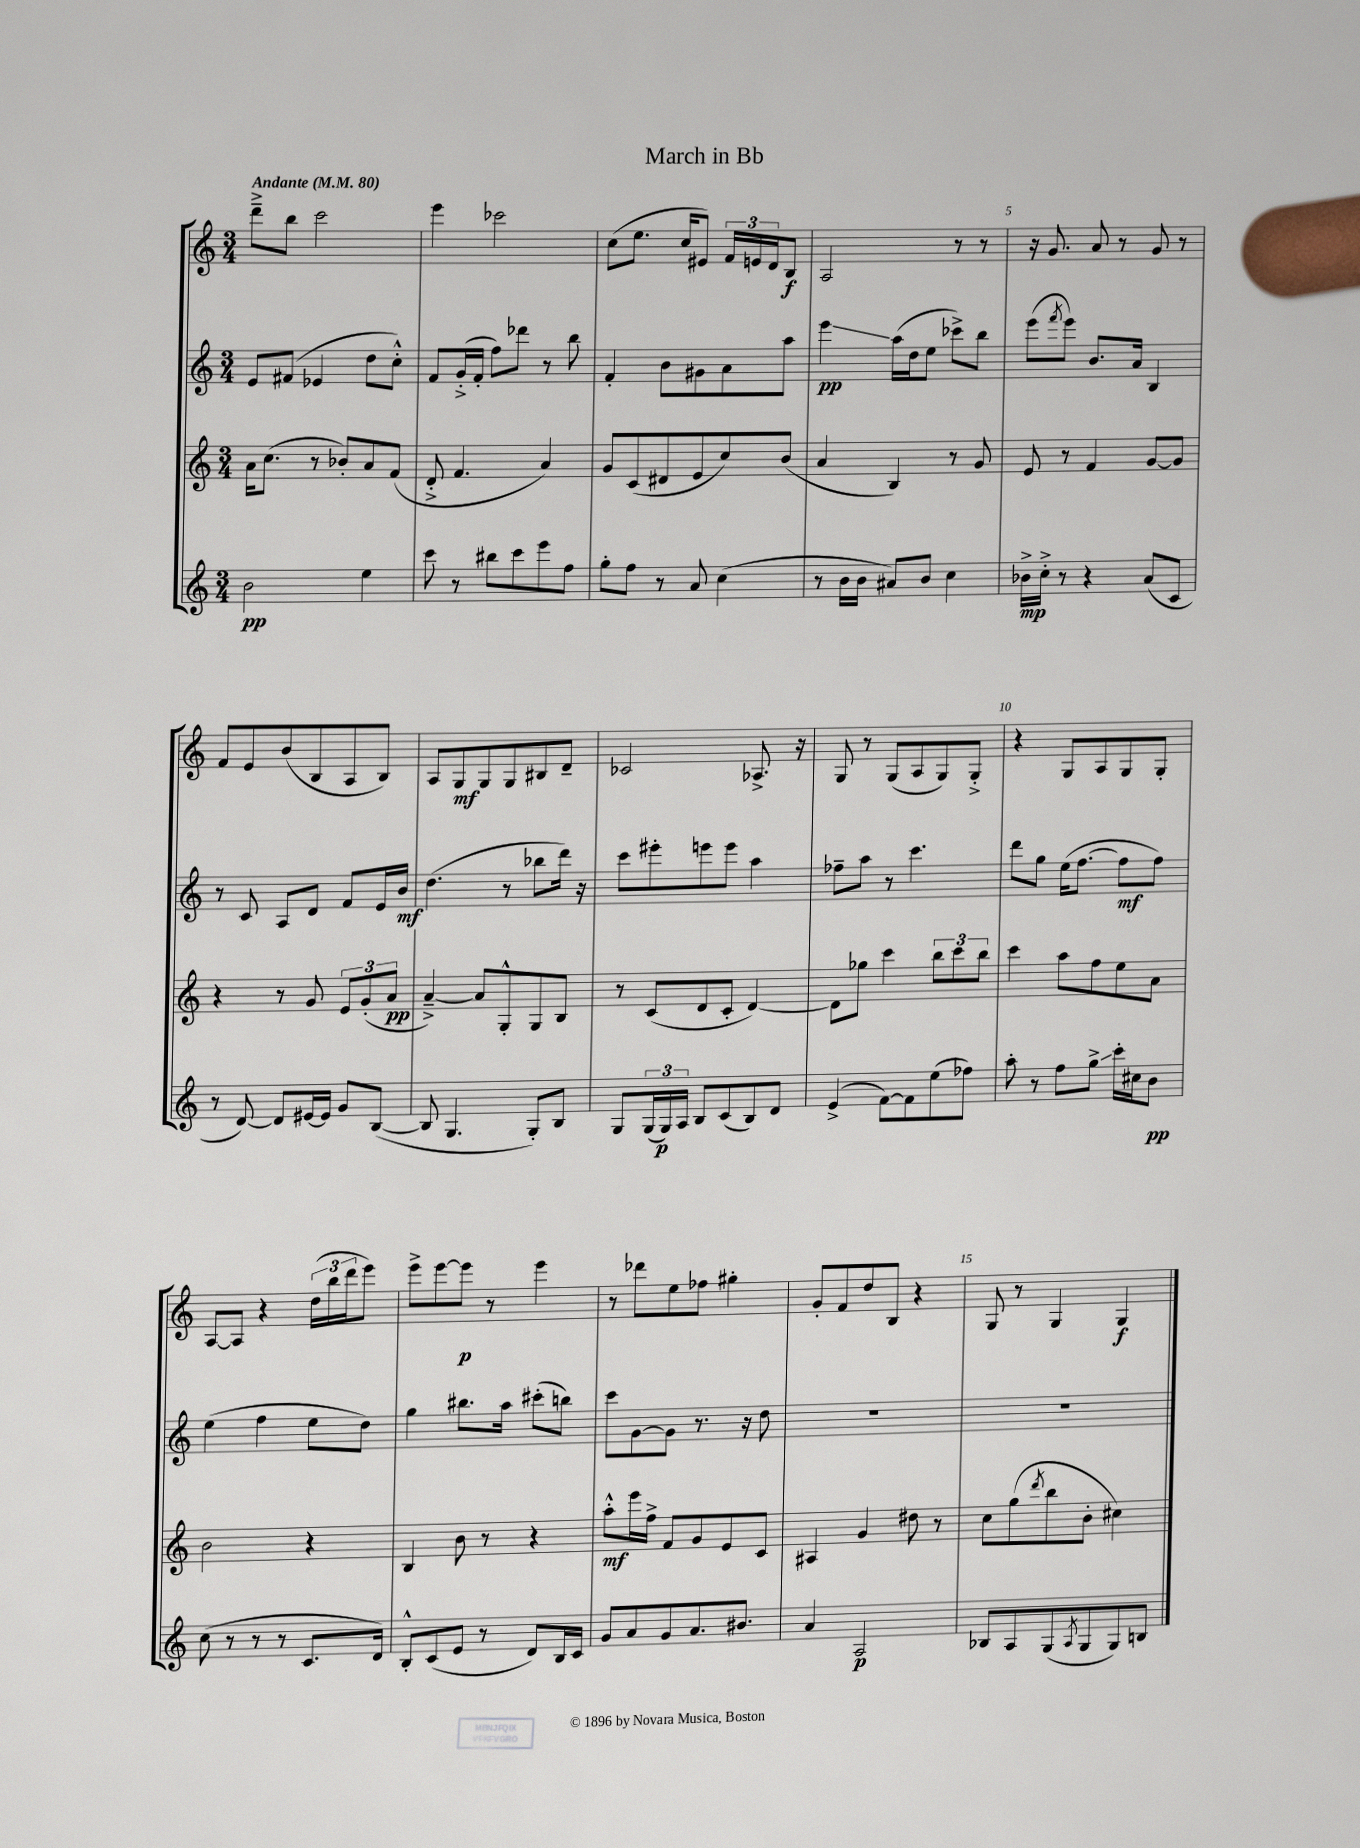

**kern	**kern	**kern	**kern
*staff4	*staff3	*staff2	*staff1
*clefG2	*clefG2	*clefG2	*clefG2
*k[]	*k[]	*k[]	*k[]
*M3/4	*M3/4	*M3/4	*M3/4
*MM80	*MM80	*MM80	*MM80
2b	16a	8e	8ddd~^
.	(8.cc	.	.
.	.	(8f#	8bb
.	8r	4e-	2ccc
.	8b-')	.	.
4ee	8a	8dd	.
.	(8f	8cc'^^)	.
=	=	=	=
8ccc	8d'^	8f	4eee
8r	4.f	(16g'^	.
.	.	16f'	.
8bb#	.	8ff)	2ccc-
8ccc	.	8ddd-	.
8eee	4a)	8r	.
8ff	.	8bb	.
=	=	=	=
8gg'	8g	4f'	(8cc
8ff	(8c	.	8.ee
8r	8d#	8b	.
.	.	.	16cc
8a	8e	8g#	8e#)
(4cc	8cc)	8a	24f
.	.	.	24e
.	.	.	24d
.	(8b	8aa	8B
=	=	=	=
8r	4a	4eee	2A
16b	.	.	.
16b	.	.	.
8a#)	4B)	(16aa	.
.	.	16dd	.
8b	.	8ee	.
4cc	8r	8ccc-^)	8r
.	8g	8bb	8r
=	=	=	=
16b-^	8e	(8eee	16r
16cc'^	.	.	8.g
.	.	8qfff	.
8r	8r	8eee)	.
4r	4f	8.b	8a
.	.	.	8r
.	.	16a	.
(8a	[8g	4B	8g
8c	8g]	.	8r
=	=	=	=
8r	4r	8r	8f
[8d)	.	8c	8e
8d]	8r	8A	(8b
[16e#	8g	8d	8B
16e#]	.	.	.
8g	12e	8f	8A
.	(12g'	.	.
([8B	.	16e	8B)
.	12a	.	.
.	.	16b	.
=	=	=	=
8B]	[4a~^)	(4.dd	8A
4.G	.	.	8G
.	8a]	.	8G
.	8G'^^	8r	8G
8G')	8G	8bb-	8B#
8B	8B	16ddd)	8d~
.	.	16r	.
=	=	=	=
8G	8r	8ccc	2c-
(24G	(8c	8eee#'	.
24G)	.	.	.
24A	.	.	.
8B	8d	8eee	.
(8c	8c'	8eee	.
8B)	[4d)	4aa	8.A-^
8d	.	.	.
.	.	.	16r
=	=	=	=
(4e^	8d]	8ff-~	8G
.	8gg-	8aa	8r
[8f)	4ccc	8r	(8G
8f]	.	4.ccc	8A
(8ee	12bb	.	8G)
.	12ccc	.	.
8ff-)	.	.	8G'^
.	12bb	.	.
=	=	=	=
8aa'	4ccc	8ddd	4r
8r	.	8gg	.
8ff	8aa	(16ee	8G
.	.	[8.ff	.
8gg^	8ff	.	8A
16ccc'	8ee	8ff]	8G
16cc#	.	.	.
8b	8a	8ff)	8G'
=	=	=	=
(8cc	2b	(4ee	[8A
8r	.	.	8A]
8r	.	4ff	4r
8r	.	.	.
8.c	4r	8ee	(24dd
.	.	.	24bb
.	.	.	24ddd
.	.	8dd)	8eee)
16d)	.	.	.
=	=	=	=
8B'^^	4B	4gg	8eee^
(8c	.	.	[8eee
8e	8b	8.bb#	8eee]
8r	8r	.	8r
.	.	16aa	.
8d)	4r	(8ccc#'	4eee
16B	.	8bb)	.
16c	.	.	.
=	=	=	=
8g	8aa'^^	8ccc	8r
8a	16eee	[8g	8ddd-
.	16ff^	.	.
8g	8f	8g]	8ee
8.a	8g	8.r	8ff-
.	8e	.	4gg#'
8.b#	.	16r	.
.	8c	8dd	.
=	=	=	=
4a	4A#	2.r	8g'
.	.	.	8f
2A	4g	.	8dd
.	.	.	8B
.	8dd#	.	4r
.	8r	.	.
=	=	=	=
8B-	8cc	2.r	8G
8A	(8gg	.	8r
.	8qddd	.	.
(8G	8bb	.	4G
8qA	.	.	.
8G	8b'	.	.
8G)	4cc#)	.	4G
8B	.	.	.
==	==	==	==
*-	*-	*-	*-
